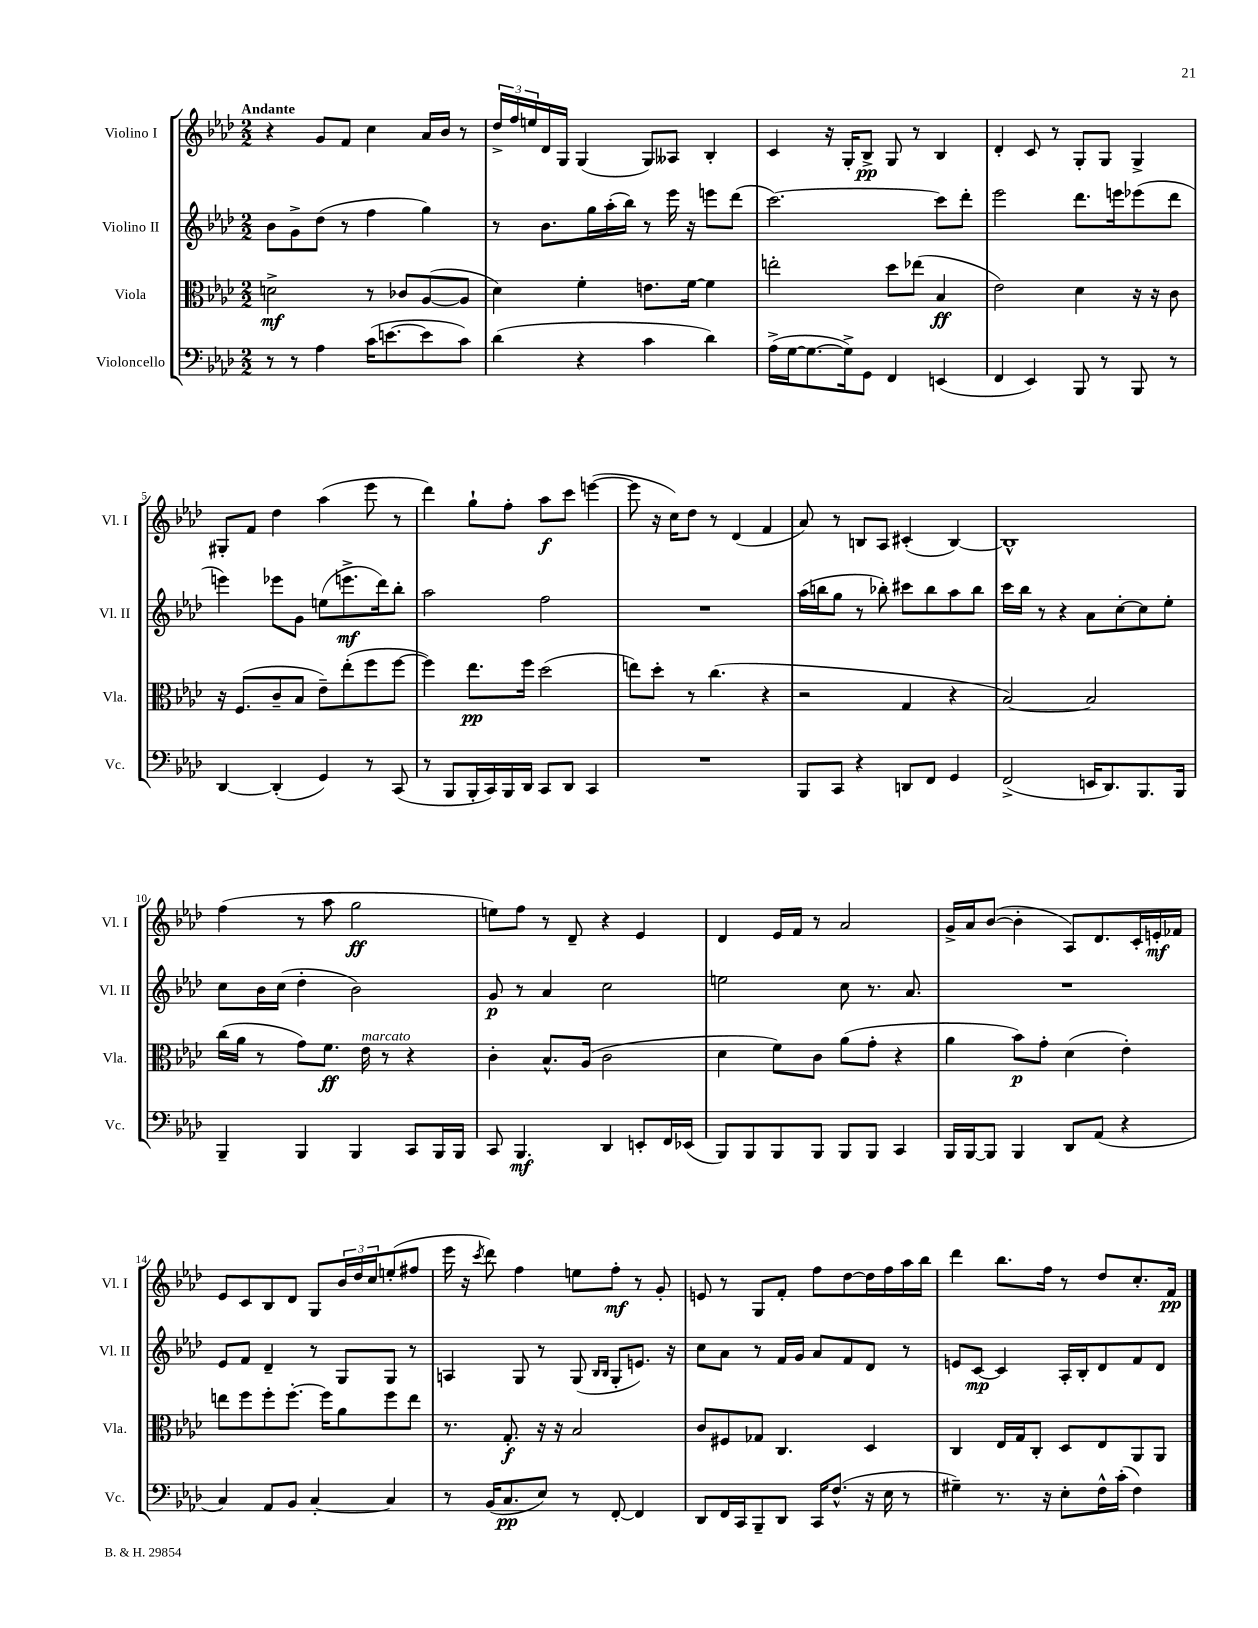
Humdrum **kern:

**kern	**dynam	**kern	**dynam	**kern	**dynam	**kern	**dynam
*part4	*part4	*part3	*part3	*part2	*part2	*part1	*part1
*staff4	*staff4	*staff3	*staff3	*staff2	*staff2	*staff1	*staff1
*I"Violoncello	*	*I"Viola	*	*I"Violino II	*	*I"Violino I	*
*I'Vc.	*	*I'Vla.	*	*I'Vl. II	*	*I'Vl. I	*
*clefF4	*	*clefC3	*	*clefG2	*	*clefG2	*
*k[b-e-a-d-]	*	*k[b-e-a-d-]	*	*k[b-e-a-d-]	*	*k[b-e-a-d-]	*
*M2/2	*	*M2/2	*	*M2/2	*	*M2/2	*
=1	=1	=1	=1	=1	=1	=1	=1
!	!	!	!	!	!	!LO:TX:a:B:t=Andante	!
8r	.	2dn^\	mf	8b-\L	.	4r	.
8r	.	.	.	8g^\	.	.	.
4A-\	.	.	.	(8dd-\J	.	8g/L	.
.	.	.	.	8r	.	8f/J	.
(16c\KL	.	8r	.	4ff\	.	4cc\	.
[8.en\	.	.	.	.	.	.	.
.	.	8c-X/L	.	.	.	.	.
8e\]	.	([8A-/	.	4gg\)	.	16a-/LL	.
.	.	.	.	.	.	16b-/JJ	.
8c\J)	.	8A-/J]	.	.	.	8r	.
=2	=2	=2	=2	=2	=2	=2	=2
(4d-\	.	4d-\)	.	8r	.	24dd-^/LL	.
.	.	.	.	.	.	24ff/	.
.	.	.	.	.	.	24een/	.
.	.	.	.	8.b-\L	.	16d-/	.
.	.	.	.	.	.	16G/JJ	.
4r	.	4f'\	.	.	.	(4G/	.
.	.	.	.	16gg\L	.	.	.
.	.	.	.	(16aa-'\	.	.	.
.	.	.	.	16bb-\JJ)	.	.	.
4c\	.	8.en\L	.	8r	.	8G/L)	.
.	.	.	.	16eee-\	.	8A--X/J	.
.	.	[16f\Jk	.	16r	.	.	.
4d-\)	.	4f\]	.	8eeen\L	.	4B-'/	.
.	.	.	.	(8ddd-\J	.	.	.
=3	=3	=3	=3	=3	=3	=3	=3
(16A-^\LL	.	2een'\	.	[2.ccc\)	.	4c/	.
[16G\J	.	.	.	.	.	.	.
8.G\_	.	.	.	.	.	.	.
.	.	.	.	.	.	16r	.
16G^\k])	.	.	.	.	.	16G'/KL	.
8GG\J	.	.	.	.	.	8B-^/J	pp
4FF/	.	8dd-\L	.	.	.	8G/	.
.	.	(8ee-X\J	.	.	.	8r	.
(4EEn/	.	4B-/	ff	8ccc\L]	.	4B-/	.
.	.	.	.	8ddd-'\J	.	.	.
=4	=4	=4	=4	=4	=4	=4	=4
4FF/	.	2e-\)	.	2eee-\	.	4d-'/	.
4EE-/)	.	.	.	.	.	8c/	.
.	.	.	.	.	.	8r	.
8BBB-/	.	4d-\	.	8.ddd-\L	.	8G'/L	.
8r	.	.	.	.	.	8G/J	.
.	.	.	.	16eeen\k	.	.	.
8BBB-/	.	16r	.	(8eee-X\	.	4G^/	.
.	.	16r	.	.	.	.	.
8r	.	8c\	.	8ddd-\J	.	.	.
!!LO:LB:g=z
=5	=5	=5	=5	=5	=5	=5	=5
[4DD-/	.	16r	.	4eeen\)	.	8G#X'/L	.
.	.	(8.F/L	.	.	.	.	.
.	.	.	.	.	.	8f/J	.
(4DD-'/]	.	8c~/	.	8eee-X\L	.	4dd-\	.
.	.	8B-/J	.	8g\J	.	.	.
4GG/)	.	8e-~\L)	.	(8een\L	.	(4aa-\	.
.	.	(8ee-'\	.	8.eeen^\	mf	.	.
8r	.	8ff\	.	.	.	8eee-\	.
.	.	.	.	16ddd-\k)	.	.	.
(8CC/	.	[8ff\J	.	8bb-'\J	.	8r	.
=6	=6	=6	=6	=6	=6	=6	=6
8r	.	4ff\])	.	2aa-\	.	4ddd-\)	.
8BBB-/L	.	.	.	.	.	.	.
16BBB-'/L	.	8.ee-\L	pp	.	.	8gg`\L	.
16CC/)	.	.	.	.	.	.	.
16BBB-/	.	.	.	.	.	8ff'\J	.
16DD-/JJ	.	16ff\Jk	.	.	.	.	.
8CC/L	.	(2dd-\	.	2ff\	.	8aa-\L	f
8DD-/J	.	.	.	.	.	8ccc\J	.
4CC/	.	.	.	.	.	([4eeen\	.
=7	=7	=7	=7	=7	=7	=7	=7
1r	.	8een\L)	.	1r	.	8eee\]	.
.	.	8dd-'\J	.	.	.	16r	.
.	.	.	.	.	.	16cc\KL)	.
.	.	8r	.	.	.	8dd-\J	.
.	.	(4.cc\	.	.	.	8r	.
.	.	.	.	.	.	(4d-/	.
.	.	4r	.	.	.	4f/	.
=8	=8	=8	=8	=8	=8	=8	=8
8BBB-/L	.	2r	.	(16aa-\LL	.	8a-/)	.
.	.	.	.	16bbn\J	.	.	.
8CC/J	.	.	.	8gg\J	.	8r	.
4r	.	.	.	8r	.	8Bn/L	.
.	.	.	.	8bb-X'\)	.	8A-/J	.
8DDn/L	.	4G/	.	8ccc#X\L	.	(4c#X'/	.
8FF/J	.	.	.	8bb-\	.	.	.
4GG/	.	4r	.	8aa-\	.	[4B/)	.
.	.	.	.	8bb-\J	.	.	.
=9	=9	=9	=9	=9	=9	=9	=9
(2FF^/	.	[2B-/)	.	16ccc\LL	.	1B^^]	.
.	.	.	.	16bb-\JJ	.	.	.
.	.	.	.	8r	.	.	.
.	.	.	.	4r	.	.	.
16EEn/KL	.	2B-/]	.	8a-\L	.	.	.
8.DD-/)	.	.	.	.	.	.	.
.	.	.	.	[8cc'\	.	.	.
8.BBB-/	.	.	.	8cc\]	.	.	.
.	.	.	.	8ee-'\J	.	.	.
16BBB-/Jk	.	.	.	.	.	.	.
!!LO:LB:g=z
=10	=10	=10	=10	=10	=10	=10	=10
4BBB-~/	.	(16cc\LL	.	8cc\L	.	(4ff\	.
.	.	16a-\JJ	.	.	.	.	.
.	.	8r	.	16b-\L	.	.	.
.	.	.	.	(16cc\JJ	.	.	.
4BBB-/	.	8g\L)	.	4dd-'\	.	8r	.
.	.	8.f\J	ff	.	.	8aa-\	.
4BBB-/	.	.	.	2b-\)	.	2gg\	ff
!	!	!LO:TX:a:i:t=marcato	!	!	!	!	!
.	.	16e-\	.	.	.	.	.
.	.	8r	.	.	.	.	.
8CC/L	.	4r	.	.	.	.	.
16BBB-/L	.	.	.	.	.	.	.
16BBB-/JJ	.	.	.	.	.	.	.
=11	=11	=11	=11	=11	=11	=11	=11
8CC/	.	4c'\	.	8g/	p	8een\L)	.
4.BBB-/	mf	.	.	8r	.	8ff\J	.
.	.	8.B-^^/L	.	4a-/	.	8r	.
.	.	.	.	.	.	8d-~/	.
.	.	(16A-/Jk	.	.	.	.	.
4DD-/	.	2c\	.	2cc\	.	4r	.
8EEn'/L	.	.	.	.	.	4e-/	.
16FF/L	.	.	.	.	.	.	.
(16EE-X/JJ	.	.	.	.	.	.	.
=12	=12	=12	=12	=12	=12	=12	=12
8BBB-/L)	.	4d-\	.	2een\	.	4d-/	.
8BBB-/	.	.	.	.	.	.	.
8BBB-/	.	8f\L)	.	.	.	16e-/LL	.
.	.	.	.	.	.	16f/JJ	.
8BBB-/J	.	8c\J	.	.	.	8r	.
8BBB-/L	.	(8a-\L	.	8cc\	.	2a-/	.
8BBB-/J	.	8g'\J	.	8.r	.	.	.
4CC/	.	4r	.	.	.	.	.
.	.	.	.	8.a-/	.	.	.
=13	=13	=13	=13	=13	=13	=13	=13
16BBB-/LL	.	4a-\	.	1r	.	16g^/LL	.
[16BBB-/J	.	.	.	.	.	16a-/J	.
8BBB-/J]	.	.	.	.	.	([8b-/J	.
4BBB-/	.	8b-\L)	p	.	.	4b-'\]	.
.	.	8g'\J	.	.	.	.	.
8DD-/L	.	(4d-\	.	.	.	8A-/L)	.
(8AA-/J	.	.	.	.	.	8.d-/	.
4r	.	4e-'\)	.	.	.	.	.
.	.	.	.	.	.	16c'/L	.
.	.	.	.	.	.	16en'/	mf
.	.	.	.	.	.	16f-X/JJ	.
!!LO:LB:g=z
=14	=14	=14	=14	=14	=14	=14	=14
4C/)	.	8een\L	.	8e-/L	.	8e-/L	.
.	.	8ff\	.	8f/J	.	8c/	.
8AA-/L	.	8ff'\	.	4d-~/	.	8B-/	.
8BB-/J	.	[8.ff'\J	.	.	.	8d-/J	.
[4C'/	.	.	.	8r	.	8G/L	.
.	.	16ff\KL]	.	.	.	.	.
.	.	8a-\	.	8G/L	.	24b-/L	.
.	.	.	.	.	.	24dd-/	.
.	.	.	.	.	.	24cc/J	.
4C/]	.	8ff\	.	8G/J	.	(8een'/	.
.	.	8ee\J	.	8r	.	8ff#X/J	.
=15	=15	=15	=15	=15	=15	=15	=15
8r	.	8.r	.	4An/	.	16eee-\	.
.	.	.	.	.	.	16r	.
.	.	.	.	.	.	8qccc/	.
(16BB-/KL	.	.	.	.	.	8ddd-\)	.
8.C/	pp	8.G'/	f	.	.	.	.
.	.	.	.	8G/	.	4ff\	.
8E-/J)	.	16r	.	8r	.	.	.
.	.	16r	.	.	.	.	.
8r	.	2B-/	.	(8G/	.	8een\L	.
.	.	.	.	16qqB-/LL	.	.	.
.	.	.	.	16qqB-/JJ	.	.	.
[8FF'/	.	.	.	8G'/L	.	8ff'\J	mf
4FF/]	.	.	.	8.en/J)	.	8r	.
.	.	.	.	.	.	8g'/	.
.	.	.	.	16r	.	.	.
=16	=16	=16	=16	=16	=16	=16	=16
8DD-/L	.	8c/L	.	8cc\L	.	8en/	.
16FF/L	.	8F#X/	.	8a-\J	.	8r	.
16CC/J	.	.	.	.	.	.	.
8BBB-~/	.	8G-X/J	.	8r	.	8G/L	.
8DD-/J	.	4.C/	.	16f/LL	.	8f'/J	.
.	.	.	.	16g/JJ	.	.	.
16CC/KL	.	.	.	8a-/L	.	8ff\L	.
(8.F^^/J	.	.	.	.	.	.	.
.	.	.	.	8f/	.	[8dd-\	.
16r	.	4D-/	.	8d-/J	.	16dd-\L]	.
16E-\	.	.	.	.	.	16ff\	.
8r	.	.	.	8r	.	16aa-\	.
.	.	.	.	.	.	16bb-\JJ	.
=17	=17	=17	=17	=17	=17	=17	=17
4G#X~\)	.	4C/	.	8en/L	.	4ddd-\	.
.	.	.	.	[8c/J	mp	.	.
8.r	.	16E-/LL	.	4c/]	.	8.bb-\L	.
.	.	16G/J	.	.	.	.	.
.	.	8C'/J	.	.	.	.	.
16r	.	.	.	.	.	16ff\Jk	.
8E-'\L	.	8D-/L	.	16A-'/LL	.	8r	.
.	.	.	.	16B-'/J	.	.	.
16F^^\L	.	8E-/	.	8d-/	.	8dd-/L	.
(16c'\JJ	.	.	.	.	.	.	.
4F\)	.	8AA-/	.	8f/	.	8.cc'/	.
.	.	8AA-/J	.	8d-/J	.	.	.
.	.	.	.	.	.	16f/Jk	pp
==	==	==	==	==	==	==	==
*-	*-	*-	*-	*-	*-	*-	*-
